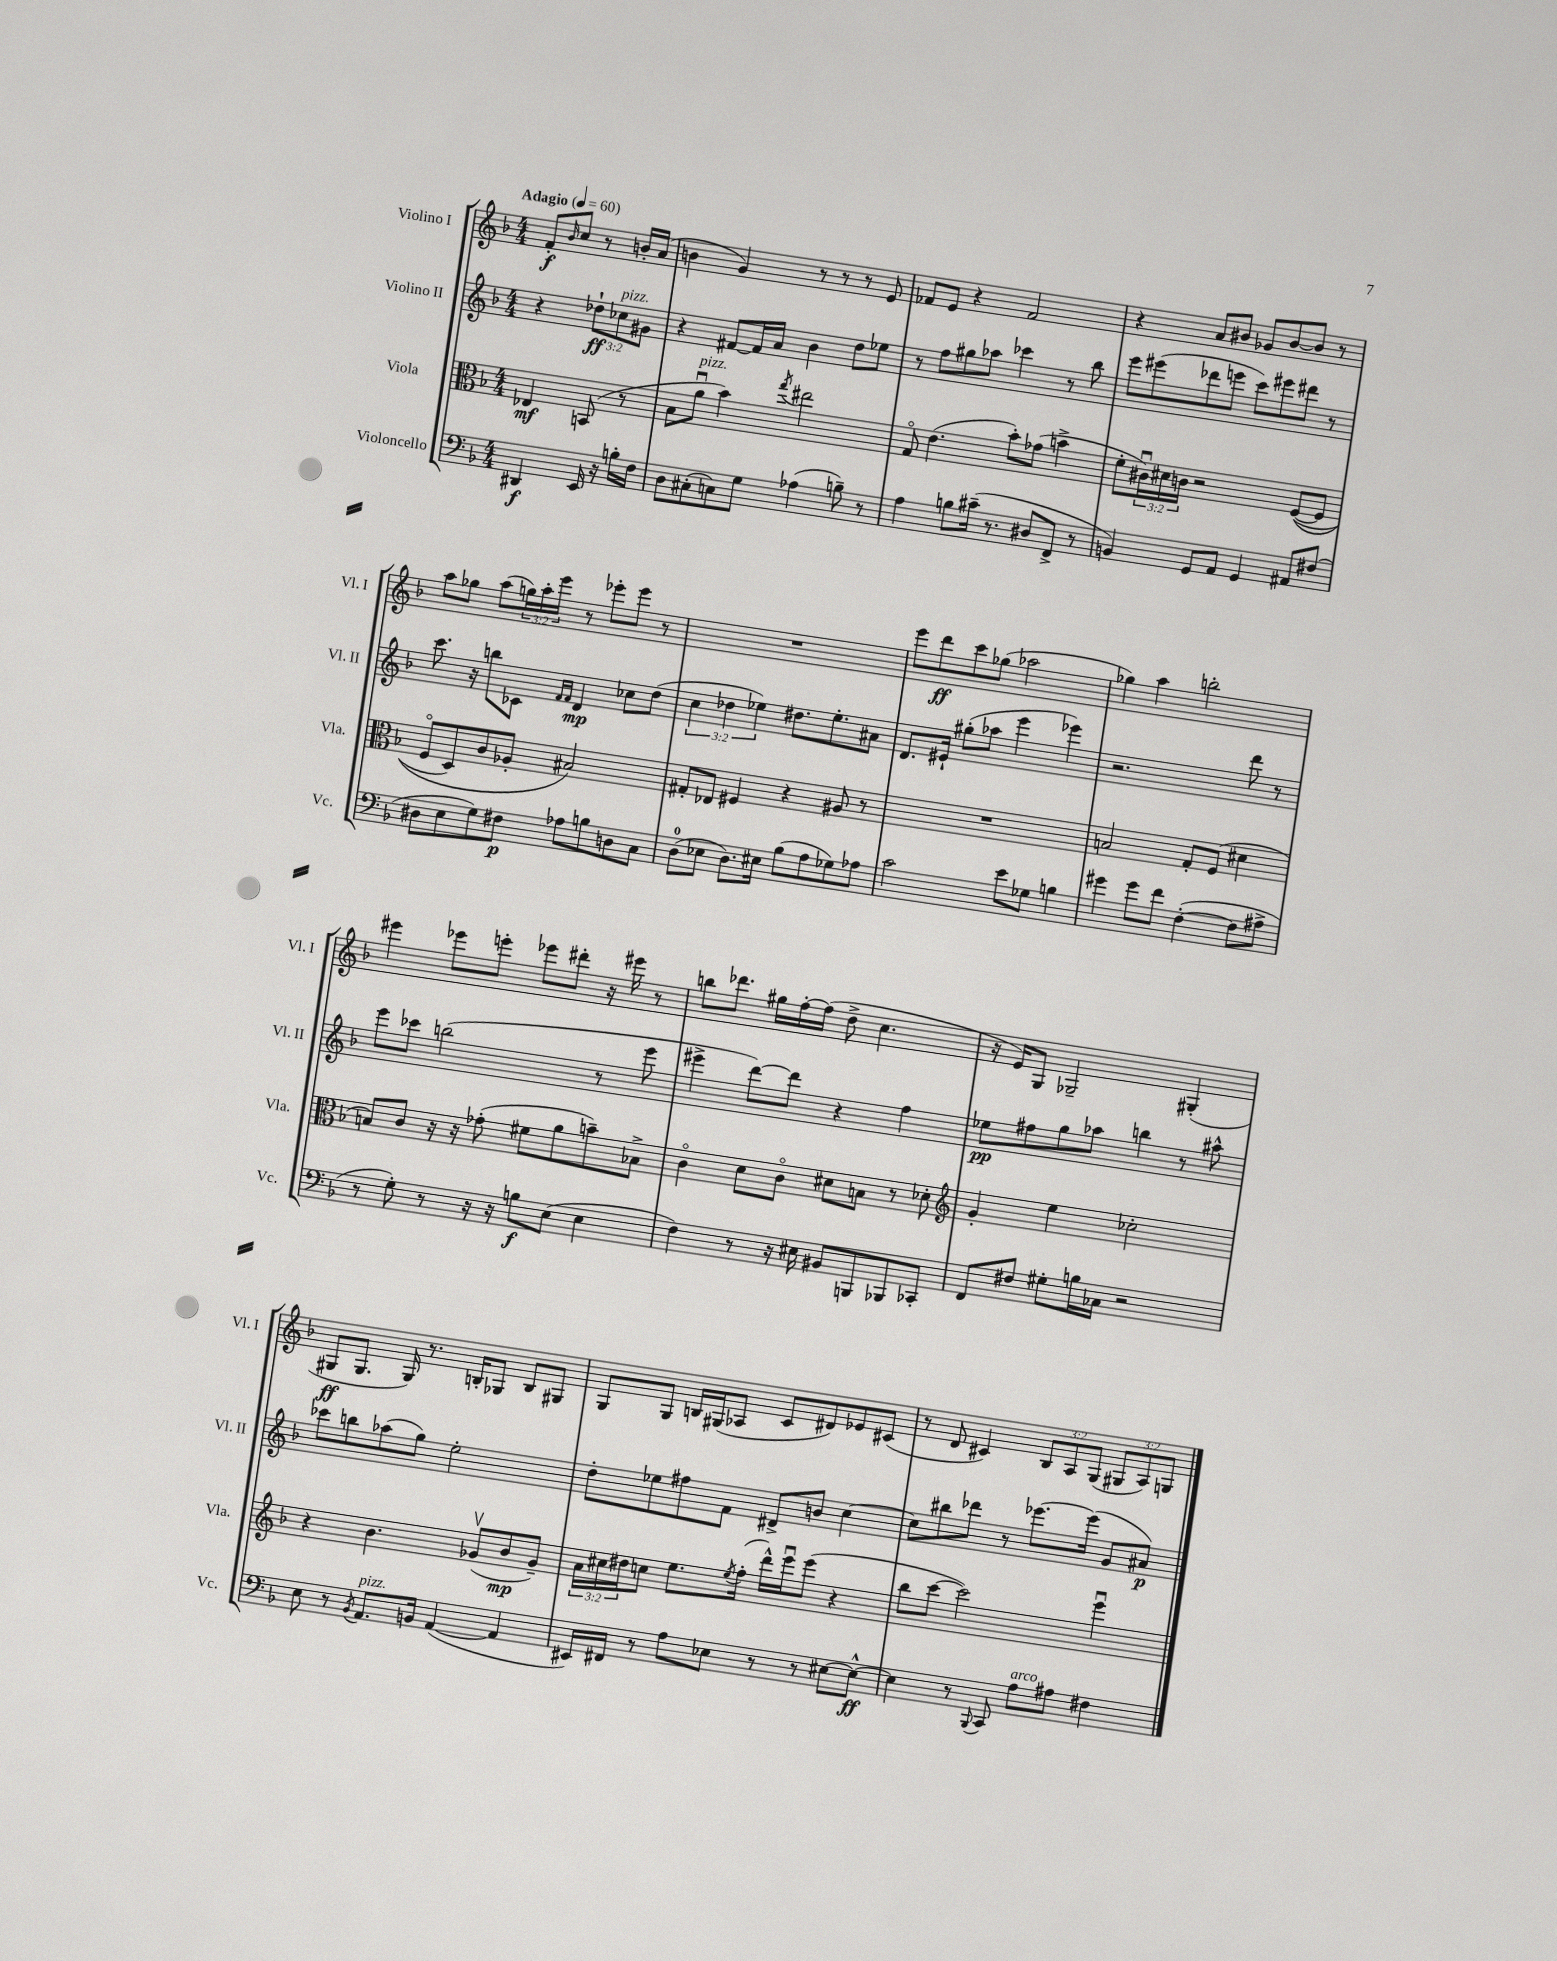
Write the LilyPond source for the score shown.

<<
\new StaffGroup <<
\new Staff = "s0" \with { instrumentName = "Violino I" shortInstrumentName = "Vl. I" } {
    \clef treble \key f \major \numericTimeSignature \time 4/4 \override Staff.TupletNumber.text = #tuplet-number::calc-fraction-text \partial 2 \tempo "Adagio" 4 = 60
    f'8-.\f \grace { bes'16 } c''8 r8 b'16-. a'16( |
    b'4 g'4) r8 r8 r8 e'8 |
    fes'8 e'8 r4 fes'2 |
    r4 a'8 bis'8 ges'8 bis'8~ bis'8 r8 |
    a''8 ges''8 a''8( \tuplet 3/2 { g''16) a''16-. e'''16 } r8 ees'''8-. ees'''8 r8 |
    R1 |
    e'''8 d'''8\ff c'''8 ges''8( aes''2 |
    ges''4) a''4 b''2-. |
    eis'''4 ees'''8 e'''8-. ees'''8 dis'''8-. r16 eis'''16 r8 |
    b''8 des'''8. gis''16 f''16~-. f''16( d''8-> c''4. |
    r16 e'16) g8 ges2-- gis4-.( |
    gis8\ff gis8. gis16) r8. b16-. ges8 b8 gis8 |
    g8 g8 b16 gis16( aes8 c'8 dis'8) ees'8 cis'8( |
    r8 d'8 cis'4) \tuplet 3/2 { bes8 a8 g8( } \tuplet 3/2 { gis8 a8) g8 } \bar "|." |
}
\new Staff = "s1" \with { instrumentName = "Violino II" shortInstrumentName = "Vl. II" } {
    \clef treble \key f \major \numericTimeSignature \time 4/4 \override Staff.TupletNumber.text = #tuplet-number::calc-fraction-text \partial 2
    r4 \tuplet 3/2 { des''8-!\ff ces''8^\markup { \italic "pizz." } gis'8 } |
    r4 fis'8~ fis'16 a'16 bes'4 d''8 ees''8 |
    r8 f''8 gis''8 aes''8 ces'''4 r8 bes''8 |
    e'''8 eis'''8( des'''8 e'''8 c'''8) eis'''8 dis'''8 r8 |
    c'''8. r16 b''8 ces'8 \grace { f'16 f'16 } d'4\mp ces''8 d''8( |
    \tuplet 3/2 { c''4 des''4 ees''4) } dis''8. ees''8.-. ais'8 |
    d'8. eis'16-! gis''8-.( aes''8 e'''4 ees'''4) |
    r2. d'''8 r8 |
    e'''8 ces'''8 b''2( r8 e'''8 |
    eis'''4-> d'''8~) d'''8 r4 f''4 |
    ees''8\pp fis''8 g''8 aes''8 b''4 r8 ais''8-^ |
    ces'''8 b''8 aes''8( g''8) e''2-. |
    d''8-. ees''8 fis''8 f'8 dis'8-> b'8 c''4~ |
    c''8 bis''8 des'''8 r8 ees'''8.~ ees'''16( g'8 ais'8\p) \bar "|." |
}
\new Staff = "s2" \with { instrumentName = "Viola" shortInstrumentName = "Vla." } {
    \clef alto \key f \major \numericTimeSignature \time 4/4 \override Staff.TupletNumber.text = #tuplet-number::calc-fraction-text \partial 2
    ees4\mf b,8( r8 |
    bes8 a'8\downbow^\markup { \italic "pizz." } bes'4) \acciaccatura { g''8 } eis''2 |
    g8\flageolet e'4.( bes'8-.) ges'8( b'4-> |
    f'8-. \tuplet 3/2 { cis'16\downbow) dis'16 c'16 } r2 f8~(\( f8 |
    f8\flageolet d8) c'8 aes8-. bis2\) |
    gis8-. ees8 fis4 r4 ais8 r8 |
    R1 |
    b2 g8-. f8( dis'4 |
    b8) c'8 r16 r16 ges'8-.( fis'8 a'8 b'8--) bes8-> |
    c'4\flageolet d'8 c'8\flageolet dis'8 b8 r8 des'8-. |
    \clef treble g'4-. e''4 ces''2-. |
    r4 bes'4. ges'8\upbow( bes'8\mp ges'8--) |
    \tuplet 3/2 { a'16 cis''16 dis''16 } c''8 e''8. \acciaccatura { e''8 } f''16-.( d'''16-^) e'''16\downbow e'''8( r4 |
    bes''8 c'''8~ c'''2) e'''4\downbow \bar "|." |
}
\new Staff = "s3" \with { instrumentName = "Violoncello" shortInstrumentName = "Vc." } {
    \clef bass \key f \major \numericTimeSignature \time 4/4 \partial 2
    dis,4\f e,16 r16 b16-. f16 |
    d8 cis8-.( c8) g8 aes4( b8--) r8 |
    a4 b8 cis'16--( r8. dis8 f,8-> r8 |
    b,4) g,8 a,8 g,4 ais,8 fis8( |
    dis8 e8 g8) fis8\p aes8 b8 d8 c8 |
    d8-0( ees8 d8.) eis16 bes8( a8 ges8) aes8 |
    c'2 e'8 ges8 b4 |
    gis'4 gis'8 f'8 f4~-.( f8 ais8-> |
    r8 g8-.) r8 r16 r16 b8\f e8( e4 |
    f4) r8 r16 eis16 bis,8 b,,8 bes,,8 ces,8-. |
    f,8 fis8 gis8-. b16 ces16 r2 |
    e8 r8 \acciaccatura { bes,8 } a,8.^\markup { \italic "pizz." } b,16 a,4~( a,4 |
    eis,16) fis,16 r8 a8 ees8 r8 r8 eis8~ eis8~-^\ff |
    eis4 r8 \appoggiatura { bes,,8 } c,8 a8^\markup { \italic "arco" } ais8 fis4 \bar "|." |
}
>>
>>
\layout { \context { \Score \remove "Bar_number_engraver" } }
